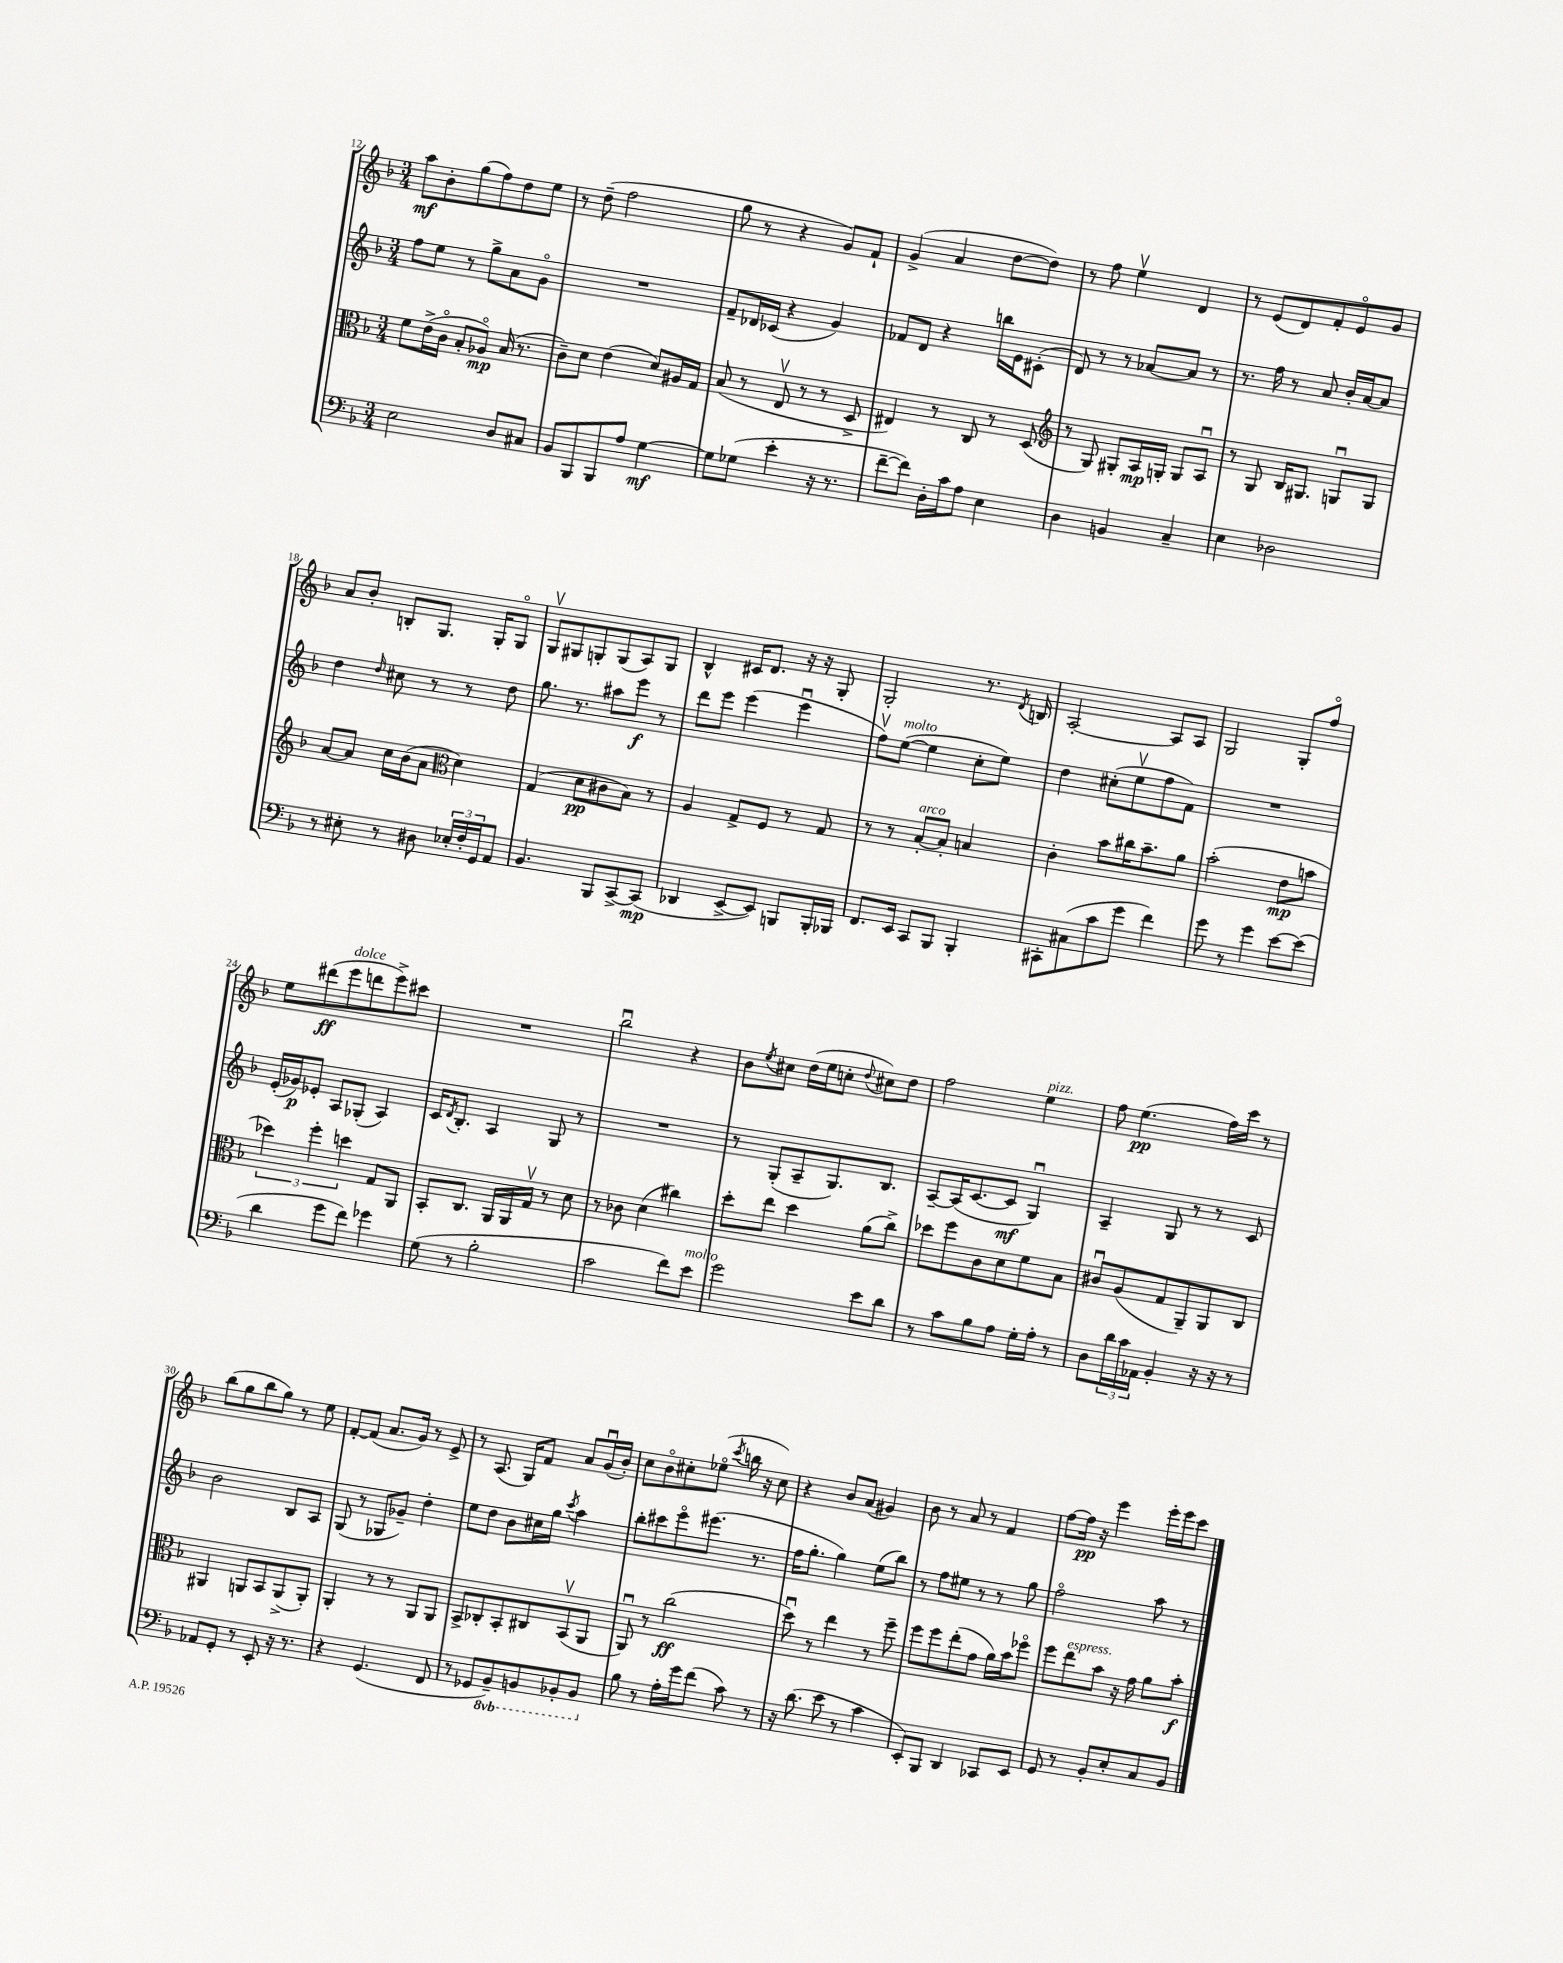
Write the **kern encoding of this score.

**kern	**dynam	**kern	**dynam	**kern	**dynam	**kern	**dynam
*part4	*part4	*part3	*part3	*part2	*part2	*part1	*part1
*staff4	*staff4	*staff3	*staff3	*staff2	*staff2	*staff1	*staff1
*clefF4	*	*clefC3	*	*clefG2	*	*clefG2	*
*k[b-]	*	*k[b-]	*	*k[b-]	*	*k[b-]	*
*M3/4	*	*M3/4	*	*M3/4	*	*M3/4	*
=12	=12	=12	=12	=12	=12	=12	=12
2E\	.	8f\L	.	8ff\L	.	8aa\L	mf
.	.	(16e^\L	.	8ee\J	.	8b-'\	.
.	.	16c\JJ	.	.	.	.	.
.	.	8B-'/L	.	8r	.	(8gg\	.
.	.	8A-X/J)	mp	8gg^\L	.	8ff\)	.
8D/L	.	(16B-/	.	8a\	.	8dd\	.
.	.	8.r	.	.	.	.	.
8C#X/J	.	.	.	8g\J	.	8ee\J	.
=13	=13	=13	=13	=13	=13	=13	=13
8BB-/L	.	8c~\L)	.	2.r	.	8r	.
8BBB-/	.	8d\J	.	.	.	(8dd~\	.
8BBB-/	.	(4e\	.	.	.	2ff\	.
8A/J	.	.	.	.	.	.	.
[4G\	mf	8d/L)	.	.	.	.	.
.	.	16A#X/L	.	.	.	.	.
.	.	16G/JJ	.	.	.	.	.
=14	=14	=14	=14	=14	=14	=14	=14
8G\L]	.	(8B-/	.	8f~/L	.	8gg\	.
(8G-X\J	.	8r	.	16d-X/L	.	8r	.
.	.	.	.	(16c-X/JJ	.	.	.
4e'\	.	8Ev/	.	4r	.	4r	.
.	.	8r	.	.	.	.	.
16r	.	8r	.	4g/)	.	8g/L)	.
8.r	.	.	.	.	.	.	.
.	.	8D^/	.	.	.	8f`/J	.
=15	=15	=15	=15	=15	=15	=15	=15
[8f~\L	.	4E#X/)	.	8f-X/L	.	(4g^/	.
8f\J])	.	.	.	8d/J	.	.	.
16D'\LL	.	8r	.	4r	.	4a/	.
16c\J	.	.	.	.	.	.	.
8A\J	.	8C/	.	.	.	.	.
4E\	.	8r	.	16bbn\LL	.	[8dd\L	.
.	.	.	.	16e\J	.	.	.
.	.	(8D/	.	(8c#X'\J	.	8dd\J])	.
=16	=16	=16	=16	=16	=16	=16	=16
*	*	*clefG2	*	*	*	*	*
4D\	.	8r	.	8d/)	.	8r	.
.	.	8G/)	.	8r	.	8ff\	.
4BBn/	.	8G#X'/L	.	8r	.	4eev\	.
.	.	16A/L	mp	[8a-X/L	.	.	.
.	.	16Gn'/JJ	.	.	.	.	.
4C~/	.	8G/L	.	8a-/J]	.	4d/	.
.	.	8Au/J	.	8r	.	.	.
=17	=17	=17	=17	=17	=17	=17	=17
4E\	.	8r	.	8.r	.	8r	.
.	.	8G/	.	.	.	(8e/L	.
.	.	.	.	16ff\	.	.	.
2D-X\	.	16B-/KL	.	8r	.	8d/)	.
.	.	8.G#X/J	.	.	.	.	.
.	.	.	.	8a/	.	8f'/	.
.	.	8Gnu/L	.	16b-'/LL	.	8e/	.
.	.	.	.	[16a/J	.	.	.
.	.	8G/J	.	8a/J]	.	8g/J	.
!!LO:LB:g=z
=18	=18	=18	=18	=18	=18	=18	=18
8r	.	[8a/L	.	4dd\	.	8a/L	.
8E#X'\	.	8a/J]	.	.	.	8b-'/J	.
.	.	.	.	16qqdd/	.	.	.
8r	.	16cc\LL	.	8cc#X\	.	8Bn'/L	.
.	.	(16b-\J	.	.	.	.	.
8D#X\	.	8a\J	.	8r	.	8.G/J	.
*	*	*clefC3	*	*	*	*	*
24E-X'/LL	.	4d\)	.	8r	.	.	.
24F'/	.	.	.	.	.	.	.
.	.	.	.	.	.	16G'/KL	.
24GG/J	.	.	.	.	.	.	.
8AA/J	.	.	.	8dd\	.	8G/J	.
=19	=19	=19	=19	=19	=19	=19	=19
4.BB-/	.	(4G/	.	8.gg\	.	8Gv/L	.
.	.	.	.	.	.	8G#X/	.
.	.	.	.	8.r	.	.	.
.	.	8d\L	pp	.	.	8Gn'/	.
8BBB-/L	.	8c#X\	.	8aa#X\L	.	(8G/	.
[8CC^/	.	8B-\J)	.	8eee\J	f	8A/)	.
(8CC/J]	mp	8r	.	8r	.	8G/J	.
=20	=20	=20	=20	=20	=20	=20	=20
4DD-X/	.	4A/	.	8ddd\L	.	4B-^^/	.
.	.	.	.	8eee\J	.	.	.
[8EE^/L	.	8G^/L	.	(4eee\	.	16c#X/KL	.
.	.	.	.	.	.	8.d/J	.
8EE/J])	.	8F/J	.	.	.	.	.
8BBBn/L	.	8r	.	4eeeu\	.	16r	.
.	.	.	.	.	.	16r	.
16BBB'/L	.	8G/	.	.	.	8G'/	.
16BBB-X/JJ	.	.	.	.	.	.	.
=21	=21	=21	=21	=21	=21	=21	=21
8.FF/L	.	8r	.	8ffv\L)	.	2G'/	.
!	!	!	!	!LO:TX:a:i:t=molto	!	!	!
.	.	8r	.	([8ee\J	.	.	.
16EE/Jk	.	.	.	.	.	.	.
!	!	!LO:TX:a:i:t=arco	!	!	!	!	!
8CC/L	.	[8B-'/L	.	4ee\]	.	.	.
8BBB-/J	.	8B-'/J]	.	.	.	.	.
4BBB-'/	.	4Bn/	.	8cc'\L	.	8.r	.
.	.	.	.	8ee\J)	.	.	.
.	.	.	.	.	.	8qd/	.
.	.	.	.	.	.	16Bn/	.
=22	=22	=22	=22	=22	=22	=22	=22
8CC#X'\L	.	4c'\	.	4dd\	.	[2A'/	.
(8C#X\	.	.	.	.	.	.	.
8c\	.	8b-\L	.	(8cc#X'\L	.	.	.
8g\J	.	16cc#X\K	.	8eev\	.	.	.
.	.	8.b-~\	.	.	.	.	.
4f\)	.	.	.	8ff\	.	8A/L]	.
.	.	8a\J	.	8f\J)	.	8A/J	.
=23	=23	=23	=23	=23	=23	=23	=23
8g\	.	(2b-'\	.	2.r	.	2G/	.
8r	.	.	.	.	.	.	.
4g\	.	.	.	.	.	.	.
[8e\L	.	8e\L	mp	.	.	8G'/L	.
(8e\J]	.	8bn\J	.	.	.	8ff/J	.
!!LO:LB:g=z
=24	=24	=24	=24	=24	=24	=24	=24
4d\	.	6dd-X\)	.	(16e'/LL	.	8ee\L	.
.	.	.	.	16g-X/J)	p	.	.
.	.	.	.	8e-X'/J	.	(8ddd#X\	ff
.	.	6ff'\	.	.	.	.	.
!	!	!	!	!	!	!LO:TX:a:i:t=dolce	!
8g\L	.	.	.	8A/L	.	8eee\	.
.	.	6ddn\	.	.	.	.	.
8f\J)	.	.	.	(8G-X'/J	.	8dddn\	.
4g-X\	.	8G/L	.	4A/)	.	8eee^\)	.
.	.	8AA/J	.	.	.	8ccc#X\J	.
=25	=25	=25	=25	=25	=25	=25	=25
(8G\	.	8BB-'/L	.	16c/KL	.	2.r	.
.	.	.	.	8qd/	.	.	.
.	.	.	.	8.B-'/J	.	.	.
8r	.	8.C/J	.	.	.	.	.
2B-'\	.	.	.	4A/	.	.	.
.	.	16AA/LL	.	.	.	.	.
.	.	16AA/	.	.	.	.	.
.	.	16Gv/JJ	.	.	.	.	.
.	.	8r	.	8G/	.	.	.
.	.	8d\	.	8r	.	.	.
=26	=26	=26	=26	=26	=26	=26	=26
2c\	.	8r	.	2.r	.	2bb-u\	.
.	.	8c-X\	.	.	.	.	.
.	.	(4d\	.	.	.	.	.
8f\L)	.	4cc#X\)	.	.	.	4r	.
!LO:TX:a:i:t=molto	!	!	!	!	!	!	!
8e\J	.	.	.	.	.	.	.
=27	=27	=27	=27	=27	=27	=27	=27
2g\	.	8dd'\L	.	8r	.	8b-\L	.
.	.	.	.	.	.	8qee/	.
.	.	8ee\J	.	(8G'/L	.	8cc#X\J	.
.	.	4dd\	.	8A~/	.	(16dd\LL	.
.	.	.	.	.	.	16ee\J	.
.	.	.	.	8.G/)	.	8ccn'\J	.
.	.	.	.	.	.	8qqdd/	.
8e\L	.	(8a\L	.	.	.	8cc#X\L)	.
.	.	.	.	8.B-/J	.	.	.
8d\J	.	8cc^\J)	.	.	.	8dd\J	.
=28	=28	=28	=28	=28	=28	=28	=28
8r	.	8dd-X\L	.	[8A~/L	.	2ff\	.
8c\L	.	8ff\	.	(16A/K]	.	.	.
.	.	.	.	[8.c/	.	.	.
8B-\	.	8c\	.	.	.	.	.
8A\J	.	8d\	.	8c/J]	mf	.	.
!	!	!	!	!	!	!LO:TX:a:i:t=pizz.	!
16G'\LL	.	8f\	.	4Gu/)	.	4ee\	.
16A'\JJ	.	.	.	.	.	.	.
8r	.	8B-\J	.	.	.	.	.
=29	=29	=29	=29	=29	=29	=29	=29
8D\L	.	8c#Xu/L	.	4A~/	.	8ff\	.
24d\L	.	(8A/	.	.	.	(4.ee\	pp
24c\	.	.	.	.	.	.	.
24AA-X\JJ	.	.	.	.	.	.	.
4BB-'/	.	8G/	.	8G/	.	.	.
.	.	8AA~/)	.	8r	.	.	.
16r	.	8AA/	.	8r	.	16ff\LL)	.
16r	.	.	.	.	.	16ccc\JJ	.
8r	.	8C/J	.	8c/	.	8r	.
!!LO:LB:g=z
=30	=30	=30	=30	=30	=30	=30	=30
8AA-X/L	.	4AA#X/	.	2b-\	.	(8bb-\L	.
8GG'/J	.	.	.	.	.	8gg\	.
8r	.	8AAn/L	.	.	.	8bb-\	.
8EE'/	.	8BB-/	.	.	.	8gg\J)	.
16r	.	(8AA^/	.	8B-/L	.	8r	.
8.r	.	.	.	.	.	.	.
.	.	8AA'/J)	.	8A/J	.	8ee\	.
=31	=31	=31	=31	=31	=31	=31	=31
4r	.	4AA'/	.	(8G/	.	[8f'/L	.
.	.	.	.	8r	.	(8f/J]	.
(4.GG/	.	8r	.	8G-X/L	.	8.a/L	.
.	.	8r	.	8g-X~/J)	.	.	.
.	.	.	.	.	.	16g/Jk)	.
.	.	8AA/L	.	4dd'\	.	8r	.
8FF/	.	8AA/J	.	.	.	8e^/	.
=32	=32	=32	=32	=32	=32	=32	=32
8r	.	8BB-^/L	.	8ee\L	.	8r	.
8GG-X/L	.	8C-X'/	.	8dd\J	.	(8.A/	.
*8ba	*	*	*	*	*	*	*
8BBB-~/)	.	8BB-'/	.	8b-\L	.	.	.
.	.	.	.	.	.	16G/KL)	.
8BBBn/	.	8C#X/	.	16cc#X\L	.	8f/J	.
.	.	.	.	16gg\JJ	.	.	.
.	.	.	.	8qccc/	.	.	.
8BBB-X'/	.	(8BB-v/	.	4aa\	.	8a/L	.
8BBB-/J	.	8AA/J	.	.	.	(16gu/L	.
.	.	.	.	.	.	16b-'/JJ)	.
=33	=33	=33	=33	=33	=33	=33	=33
*X8ba	*	*	*	*	*	*	*
8B-\	.	8AAu/)	.	8bb-'\L	.	8cc\L	.
8r	.	8r	.	8ccc#X\	.	8b-\	.
16A'\LL	.	(2cc\	ff	8eee\	.	8cc#X'\	.
16g\J	.	.	.	.	.	.	.
(8f\J	.	.	.	(8.eee#X\J	.	(8ee-X\J	.
.	.	.	.	.	.	8qccc/	.
8c\)	.	.	.	.	.	16bbn\	.
.	.	.	.	8.r	.	16r	.
8r	.	.	.	.	.	8cc#\)	.
=34	=34	=34	=34	=34	=34	=34	=34
16r	.	8ddu\)	.	16ff\KL	.	4r	.
(8.d\	.	.	.	8.gg'\J	.	.	.
.	.	8r	.	.	.	.	.
8e\	.	4ee\	.	4gg\)	.	8b-/L	.
8r	.	.	.	.	.	(8a/J	.
4c\	.	8r	.	(8ee\L	.	4g#X/)	.
.	.	8ff~\	.	8bb-\J)	.	.	.
=35	=35	=35	=35	=35	=35	=35	=35
8EE'/L)	.	8ff\L	.	8r	.	8b-\	.
8BBB-/J	.	8ff\	.	8ff\L	.	8r	.
4DD/	.	(8ee'\	.	8ee#X\J	.	8a/	.
.	.	8g\J	.	8r	.	8r	.
8CC-X/L	.	16a\LL)	.	8r	.	4f/	.
.	.	16b-\J	.	.	.	.	.
8EE/J	.	8ff-X\J	.	8gg\	.	.	.
=36	=36	=36	=36	=36	=36	=36	=36
8GG/	.	8ff\L	.	2ff\	.	[8ff\L	.
!	!	!LO:TX:a:i:t=espress.	!	!	!	!	!
8r	.	8ee\	.	.	.	16ff\Jk]	pp
.	.	.	.	.	.	16r	.
8BB-'/L	.	8b-\J	.	.	.	4eee\	.
8E'/	.	16r	.	.	.	.	.
.	.	16g\	.	.	.	.	.
8C/	.	8a\L	.	8aa\	.	16eee'\LL	.
.	.	.	.	.	.	16eee\J	.
8BB-/J	.	8b-'\J	f	8r	.	8ccc\J	.
==	==	==	==	==	==	==	==
*-	*-	*-	*-	*-	*-	*-	*-
